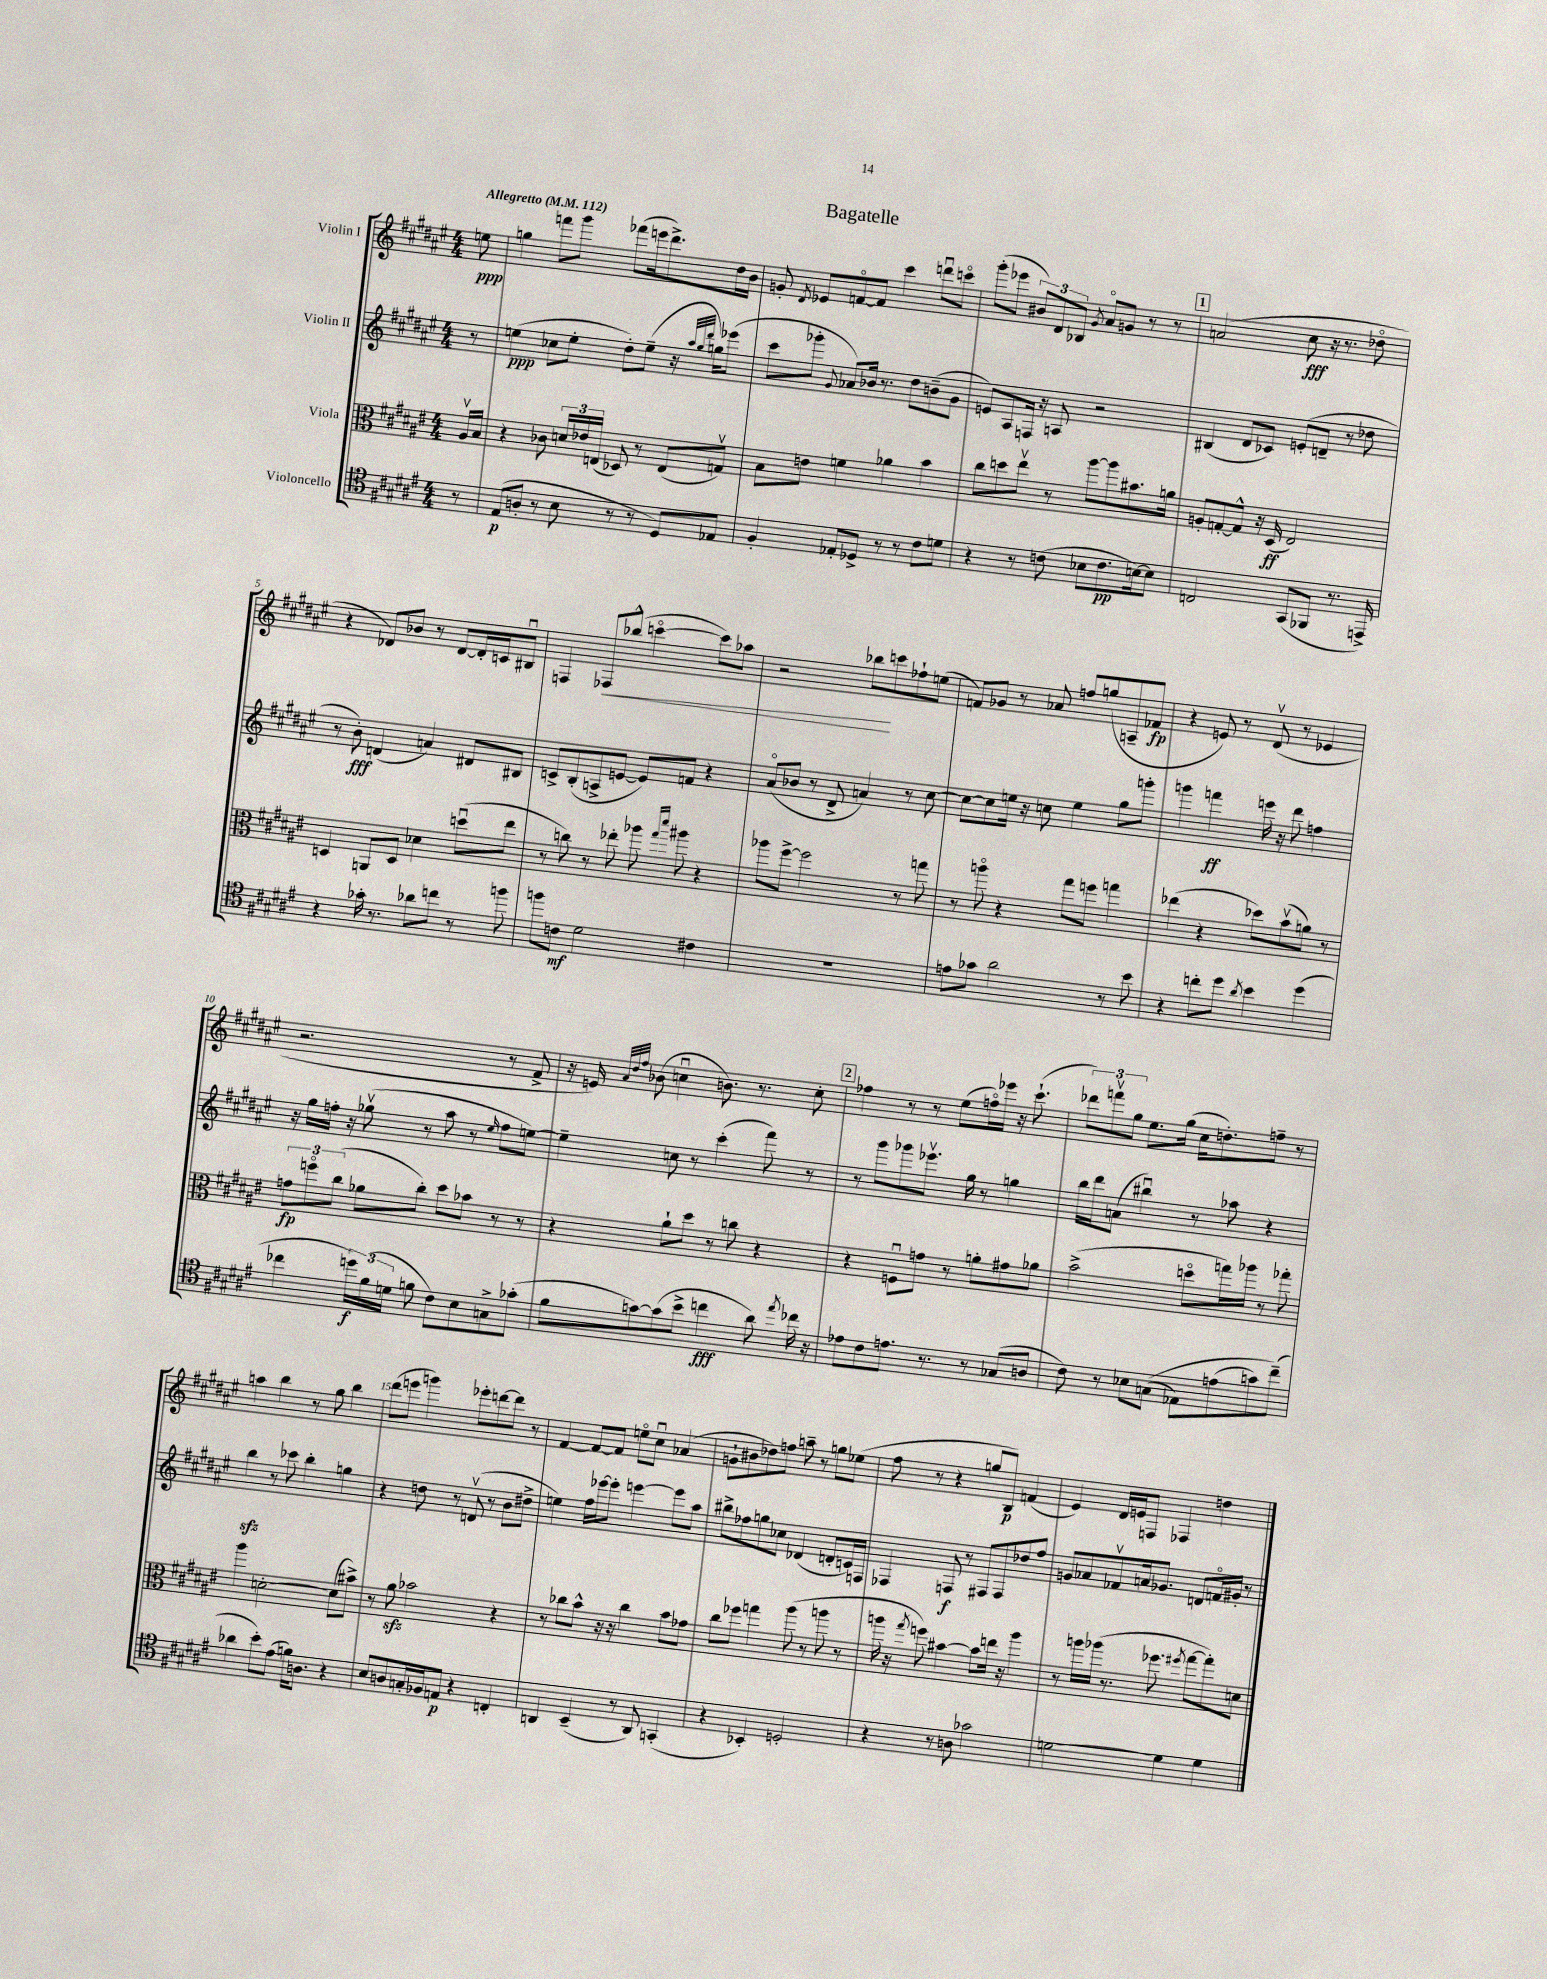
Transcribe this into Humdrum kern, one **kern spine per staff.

**kern	**dynam	**kern	**dynam	**kern	**dynam	**kern	**dynam
*part4	*part4	*part3	*part3	*part2	*part2	*part1	*part1
*staff4	*staff4	*staff3	*staff3	*staff2	*staff2	*staff1	*staff1
*I"Violoncello	*	*I"Viola	*	*I"Violin II	*	*I"Violin I	*
*clefC4	*	*clefC3	*	*clefG2	*	*clefG2	*
*k[f#c#g#d#a#e#]	*	*k[f#c#g#d#a#e#]	*	*k[f#c#g#d#a#e#]	*	*k[f#c#g#d#a#e#]	*
*M4/4	*	*M4/4	*	*M4/4	*	*M4/4	*
*MM112	*	*MM112	*	*MM112	*	*MM112	*
=	=	=	=	=	=	=	=
!	!	!	!	!	!	!LO:TX:a:B:t=Allegretto	!
8r	.	16A#v/LL	.	8r	.	8een\	ppp
.	.	16B/JJ	.	.	.	.	.
=1	=1	=1	=1	=1	=1	=1	=1
(8E#/L	p	4r	.	(4een\	ppp	4ggn\	.
8An'/J	.	.	.	.	.	.	.
8r	.	8c-X\	.	8cc-X\L	.	8fffn\L	.
8B\	.	24dn/LL	.	8ee'\J	.	8ggg#\J	.
.	.	24e-X/	.	.	.	.	.
.	.	(24En/JJ	.	.	.	.	.
8r	.	8D-X/)	.	8dd#'\L)	.	(8fff-X\L	.
8r	.	8r	.	(8ee~\J	.	16eeen\k	.
.	.	.	.	.	.	8.ddd#^\)	.
8D#/L)	.	(8E/L	.	16r	.	.	.
.	.	.	.	32qqaa#/LLL	.	.	.
.	.	.	.	32qqgg#/	.	.	.
.	.	.	.	32qqddd#/JJJ	.	.	.
.	.	.	.	16ggn\KL)	.	.	.
8E-X/J	.	8Gnv/J)	.	(8eee-X\J	.	16dd#\L	.
.	.	.	.	.	.	16b\JJ	.
=2	=2	=2	=2	=2	=2	=2	=2
4F#'/	.	8B\L	.	8ccc#\L	.	8gn'/	.
.	.	.	.	.	.	8qd#/	.
.	.	8en\J	.	8ggg-X'\J	.	8e-X/L	.
.	.	.	.	8qqg#/	.	.	.
8E-X'/L	.	4fn\	.	8a-X/L)	.	[8fn/	.
8D-X^/J	.	.	.	16b-X/Jk	.	8f/J]	.
.	.	.	.	8.r	.	.	.
8r	.	4a-X\	.	.	.	4ccc#\	.
8r	.	.	.	8dd#\L	.	.	.
8c#\L	.	4b\	.	(8bn~\	.	8dddnu\L	.
8dn\J	.	.	.	8g#\J	.	8cccn\J	.
=3	=3	=3	=3	=3	=3	=3	=3
4r	.	8cc#\L	.	8en/L)	.	(8ggg#'\L	.
.	.	8ddn\	.	8A#/	.	8eee-X\J	.
8r	.	8ee#v\J	.	16Fn/Jk	.	12b#X/L)	.
.	.	.	.	16r	.	.	.
.	.	.	.	.	.	12d#/	.
(8cn\	.	8r	.	8An/	.	.	.
.	.	.	.	.	.	12B-X/J	.
.	.	.	.	.	.	8qg#/	.
8B-X\L	.	[8aa#\L	.	2r	.	8a#/L	.
8.c\	pp	8aa#\]	.	.	.	8gn/J	.
.	.	8.b#X\	.	.	.	8r	.
[16Bn\k)	.	.	.	.	.	.	.
8B\J]	.	.	.	.	.	8r	.
.	.	16an\Jk	.	.	.	.	.
!!LO:REH:place=s1:t=1
=4	=4	=4	=4	=4	=4	=4	=4
2Cn/	.	8An'/L	.	(4B#X/	.	(2an/	.
.	.	[8Gn'/	.	.	.	.	.
.	.	8G^^/J]	.	8d#/L	.	.	.
.	.	16r	.	8c-X/J)	.	.	.
.	.	(16D#/	ff	.	.	.	.
(8GG#/L	.	2E#/)	.	(8en'/L	.	8cc#\	fff
8FF-X/J	.	.	.	8dn~/J	.	16r	.
.	.	.	.	.	.	8.r	.
8.r	.	.	.	8r	.	.	.
.	.	.	.	8dd-X\	.	8dd-X\	.
16EEn^/)	.	.	.	.	.	.	.
!!LO:LB:g=z
=5	=5	=5	=5	=5	=5	=5	=5
4r	.	4Dn/	.	8r	.	4r	.
.	.	.	.	8b'\)	fff	.	.
16g-X'\	.	8AAn/L	.	(4dn/	.	8d-X/L)	.
8.r	.	.	.	.	.	.	.
.	.	8D/J	.	.	.	8b-X/J	.
8a-X\L	.	4d-X\	.	4an/)	.	8r	.
8ccn\J	.	.	.	.	.	[8d-/L	.
8r	.	(8ddnu\L	.	8d#X/L	.	16d-'/L]	.
.	.	.	.	.	.	16cn/J	.
8ffn\	.	8ee#\J	.	8B#X/J	.	8B#Xu/J	.
=6	=6	=6	=6	=6	=6	=6	=6
8ffn\L	.	8r	.	8cn^/L	.	4Fn/	.
8cn\J	mf	8ccn\)	.	(8B'/	.	.	.
!	!	!	!	!	!	!	!LO:HP:b
2d#\	.	8r	.	8An^/	.	8F-X/L	<
.	.	8ee-X'\	.	[8en/J	.	(8bb-X^^/J	.
.	.	8aa-X\	.	8e/L])	.	[4cccn\	.
.	.	16qqgg#/LL	.	.	.	.	.
.	.	16qqddd#/JJ	.	.	.	.	.
.	.	8aa#X\	.	8fn/J	.	.	.
4c#X\	.	4r	.	4r	.	8ccc\L])	.
.	.	.	.	.	.	8aa-X\J	.
=7	=7	=7	=7	=7	=7	=7	=7
1r	.	8aa-X\L	.	(8a#/L	.	2r	.
.	.	[8ff#^\J	.	8b-X/J	.	.	.
.	.	2ff#\]	.	8r	.	.	.
.	.	.	.	8d#^/	.	.	.
.	.	.	.	4an/)	.	8bb-X\L	.
.	.	.	.	.	.	8cccn\	[
.	.	8r	.	8r	.	8ff-X`\	.
.	.	8ggn\	.	[8cc#\	.	(8een\J	.
=8	=8	=8	=8	=8	=8	=8	=8
8en\L	.	8r	.	8cc#\L_	.	8fn/L)	.
8g-X\J	.	8aan\	.	8cc#\]	.	8g-X/J	.
2a#\	.	4r	.	16een\Jk	.	8r	.
.	.	.	.	16r	.	.	.
.	.	.	.	8ccn\	.	8a-X/	.
.	.	8gg#\L	.	4ee\	.	8ffn/L	.
.	.	8ffn\J	.	.	.	(8ggn/	.
8r	.	4ggn\	.	8gg#\L	.	8An~/	.
8b\	.	.	.	8gggn'\J	.	8f-X/J	fp
=9	=9	=9	=9	=9	=9	=9	=9
4r	.	(4ee-X\	.	4gggn\	.	4r	.
8ccn'\L	.	4r	.	4fffn\	ff	8en/)	.
8dd#\J	.	.	.	.	.	8r	.
8qa#/	.	.	.	.	.	.	.
4b\	.	8dd-X\L)	.	16eeen\	.	(8d#v/	.
.	.	.	.	16r	.	.	.
.	.	(8bv\	.	8ddd#\	.	8r	.
(4dd#\	.	8an\J)	.	4ffn\	.	4e-X/	.
.	.	8r	.	.	.	.	.
!!LO:LB:g=z
=10	=10	=10	=10	=10	=10	=10	=10
4cc-X\	.	12gn\L	fp	16r	.	2.r	.
.	.	.	.	16gg#\LL	.	.	.
.	.	12ffn\	.	.	.	.	.
.	.	.	.	16ffn'\JJ	.	.	.
.	.	(12cc#\J	.	.	.	.	.
.	.	.	.	16r	.	.	.
24ddn\LL)	f	8a-X\L	.	(8gg-Xv\	.	.	.
(24f#\	.	.	.	.	.	.	.
24dn\JJ	.	.	.	.	.	.	.
8fn\	.	8cc#'\J)	.	8r	.	.	.
8c#\L)	.	8dd#\L	.	8aa#\	.	.	.
8B\	.	8b-X\J	.	8r	.	.	.
.	.	.	.	16qqee#/	.	.	.
8Gn^\	.	8r	.	8ff\L	.	8r	.
(8g-X'\J	.	8r	.	[8een\J)	.	8f#^/	.
=11	=11	=11	=11	=11	=11	=11	=11
8f#\L	.	4r	.	4ee~\]	.	16r	.
.	.	.	.	.	.	16en/)	.
.	.	.	.	.	.	32qqa#/LLL	.
.	.	.	.	.	.	32qqdd#/	.
.	.	.	.	.	.	32qqff#/JJJ	.
[8gn\)	.	.	.	.	.	(8b-X\	.
(8g\]	.	8a#`\L	.	8ccn\	.	4ccnu\	.
8b^\J	.	8dd#\J	.	8r	.	.	.
4ccn\	fff	8r	.	(4ccc#'\	.	8.bn\)	.
.	.	8ccn\	.	.	.	.	.
.	.	.	.	.	.	8.r	.
8a#\)	.	4r	.	8fff#\)	.	.	.
8qee#/	.	.	.	.	.	.	.
16cc-X\	.	.	.	8r	.	8cc'\	.
16r	.	.	.	.	.	.	.
!!LO:REH:place=s1:t=2
=12	=12	=12	=12	=12	=12	=12	=12
8e-X\L	.	4r	.	8r	.	4ff-X\	.
8c#\	.	.	.	8ggg#\L	.	.	.
8.en\J	.	8Fnu\L	.	8ggg-X\	.	8r	.
.	.	8gn\J	.	8.eee-Xv\J	.	8r	.
8.r	.	.	.	.	.	.	.
.	.	8r	.	.	.	(8ee#\L	.
.	.	.	.	16gg#\	.	.	.
8r	.	8an'\L	.	8r	.	16ffn\L)	.
.	.	.	.	.	.	16eee-X\JJ	.
(8G-X/L	.	8g#X\	.	4ggn\	.	16r	.
.	.	.	.	.	.	(8.ccc#`\	.
8An/J	.	8a-X\J	.	.	.	.	.
=13	=13	=13	=13	=13	=13	=13	=13
8c#\)	.	(2b^\	.	16bb\LL	.	12ddd-X\L)	.
.	.	.	.	16ddd#\J	.	.	.
.	.	.	.	.	.	12fffnv\	.
8r	.	.	.	(8an\J	.	.	.
.	.	.	.	.	.	12gg#\J	.
8B-X\L	.	.	.	4bb#Xu\)	.	8.ee#\L	.
((8Gn\J	.	.	.	.	.	.	.
.	.	.	.	.	.	(16gg#\Jk	.
8E-X\L)	.	8ddn\L	.	8r	.	16cc#\KL	.
.	.	.	.	.	.	8.ddn'\)	.
(8en\	.	16ggn\L)	.	8aa-X\	.	.	.
.	.	16aa-X\JJ	.	.	.	.	.
8gn\)	.	8r	.	4r	.	8ffn~\J	.
(8cc#~\J)	.	8gg-X'\	.	.	.	8r	.
!!LO:LB:g=z
=14	=14	=14	=14	=14	=14	=14	=14
4a-X\	.	4aa#\	.	4bbzz\	.	4aan\	.
8b'\L)	.	[2dn'\	.	8r	.	4bb\	.
(8e#\J	.	.	.	8ccc-X\	.	.	.
16fn\KL)	.	.	.	4bb'\	.	8r	.
8.An\J	.	.	.	.	.	.	.
.	.	.	.	.	.	8gg#\	.
4r	.	(8d\L]	.	4ggn\	.	4bb\	.
.	.	8b#X^\J)	.	.	.	.	.
=15	=15	=15	=15	=15	=15	=15	=15
8B/L	.	8r	.	4r	.	(8ddd#\L	.
8An/	.	8a#zz\	.	.	.	8eeen\J	.
16Gn'/L	.	2b-X\	.	8ddn\	.	4gggn\)	.
16F-X/J	.	.	.	.	.	.	.
8En/J	p	.	.	8r	.	.	.
4r	.	.	.	(8dnv/	.	8eee-X'\L	.
.	.	.	.	8r	.	[8dddn\	.
4Cn'/	.	4r	.	8b\L	.	8ddd\J]	.
.	.	.	.	8dd#X^\J	.	8r	.
=16	=16	=16	=16	=16	=16	=16	=16
4AAn/	.	8r	.	4een\)	.	[4f#/	.
.	.	8cc-X\L	.	.	.	.	.
(4BB~/	.	8b^^\J	.	16ff#\LL	.	8f#/L_	.
.	.	.	.	[16eee-X\J	.	.	.
.	.	16r	.	8eee-'\J]	.	8f#/J]	.
.	.	16r	.	.	.	.	.
8r	.	4cc-\	.	[4eeen\	.	8een\L	.
8AA/)	.	.	.	.	.	8cc#u\J	.
(4GGn'/	.	8b\L	.	8eee\L]	.	(4a-X/	.
.	.	8g-X\J	.	8aa#\J	.	.	.
=17	=17	=17	=17	=17	=17	=17	=17
4r	.	8cc#\L	.	8bb#X^\L	.	8gn`\L	.
.	.	8ff-X\J	.	8ff-X\	.	8b#X\	.
4BB-X'/)	.	4ggn\	.	8ggn\	.	8dd-X\)	.
.	.	.	.	8cc-X\J	.	8ffn\J	.
2Dn'/	.	(8aa#\	.	(4d-X/	.	8aan~\	.
.	.	8r	.	.	.	8r	.
.	.	8aan\	.	8dn'/L	.	8ggn\L	.
.	.	8r	.	16cn/L)	.	(8ee-X\J	.
.	.	.	.	16Fn/JJ	.	.	.
=18	=18	=18	=18	=18	=18	=18	=18
4r	.	16aan\	.	4F-X/	.	8ff#\	.
.	.	16r	.	.	.	.	.
.	.	8qgg#/	.	.	.	.	.
.	.	8ffn\)	.	.	.	8r	.
8r	.	[4b#X\	.	8Fn/	f	4r	.
8An\	.	.	.	8r	.	.	.
2g-X\	.	8b#\L]	.	8F#X/L	.	8ggn/L	.
.	.	16een\Jk	.	8F#/	.	8B/J)	p
.	.	16r	.	.	.	.	.
.	.	4aa\	.	8dd-X/	.	(4fn/	.
.	.	.	.	8ff#/J	.	.	.
=19	=19	=19	=19	=19	=19	=19	=19
[2dn\	.	8r	.	8gn/L	.	4e#/)	.
.	.	16aan\LL	.	8a-X/	.	.	.
.	.	(16aa-X\JJ	.	.	.	.	.
.	.	8.r	.	8f-Xv/	.	16d#/LL	.
.	.	.	.	.	.	16en/J	.
.	.	.	.	16an/k	.	8Fn/J	.
.	.	8.ff-X\	.	8.g-X/J	.	.	.
4d\]	.	.	.	.	.	4F-X/	.
.	.	8qff#X/	.	.	.	.	.
.	.	[8gg#\L	.	8dn/L	.	.	.
4d\	.	8gg#'\])	.	16fn/L	.	4ddn\	.
.	.	.	.	16g#X'/JJ	.	.	.
.	.	8dn\J	.	8r	.	.	.
==	==	==	==	==	==	==	==
*-	*-	*-	*-	*-	*-	*-	*-
